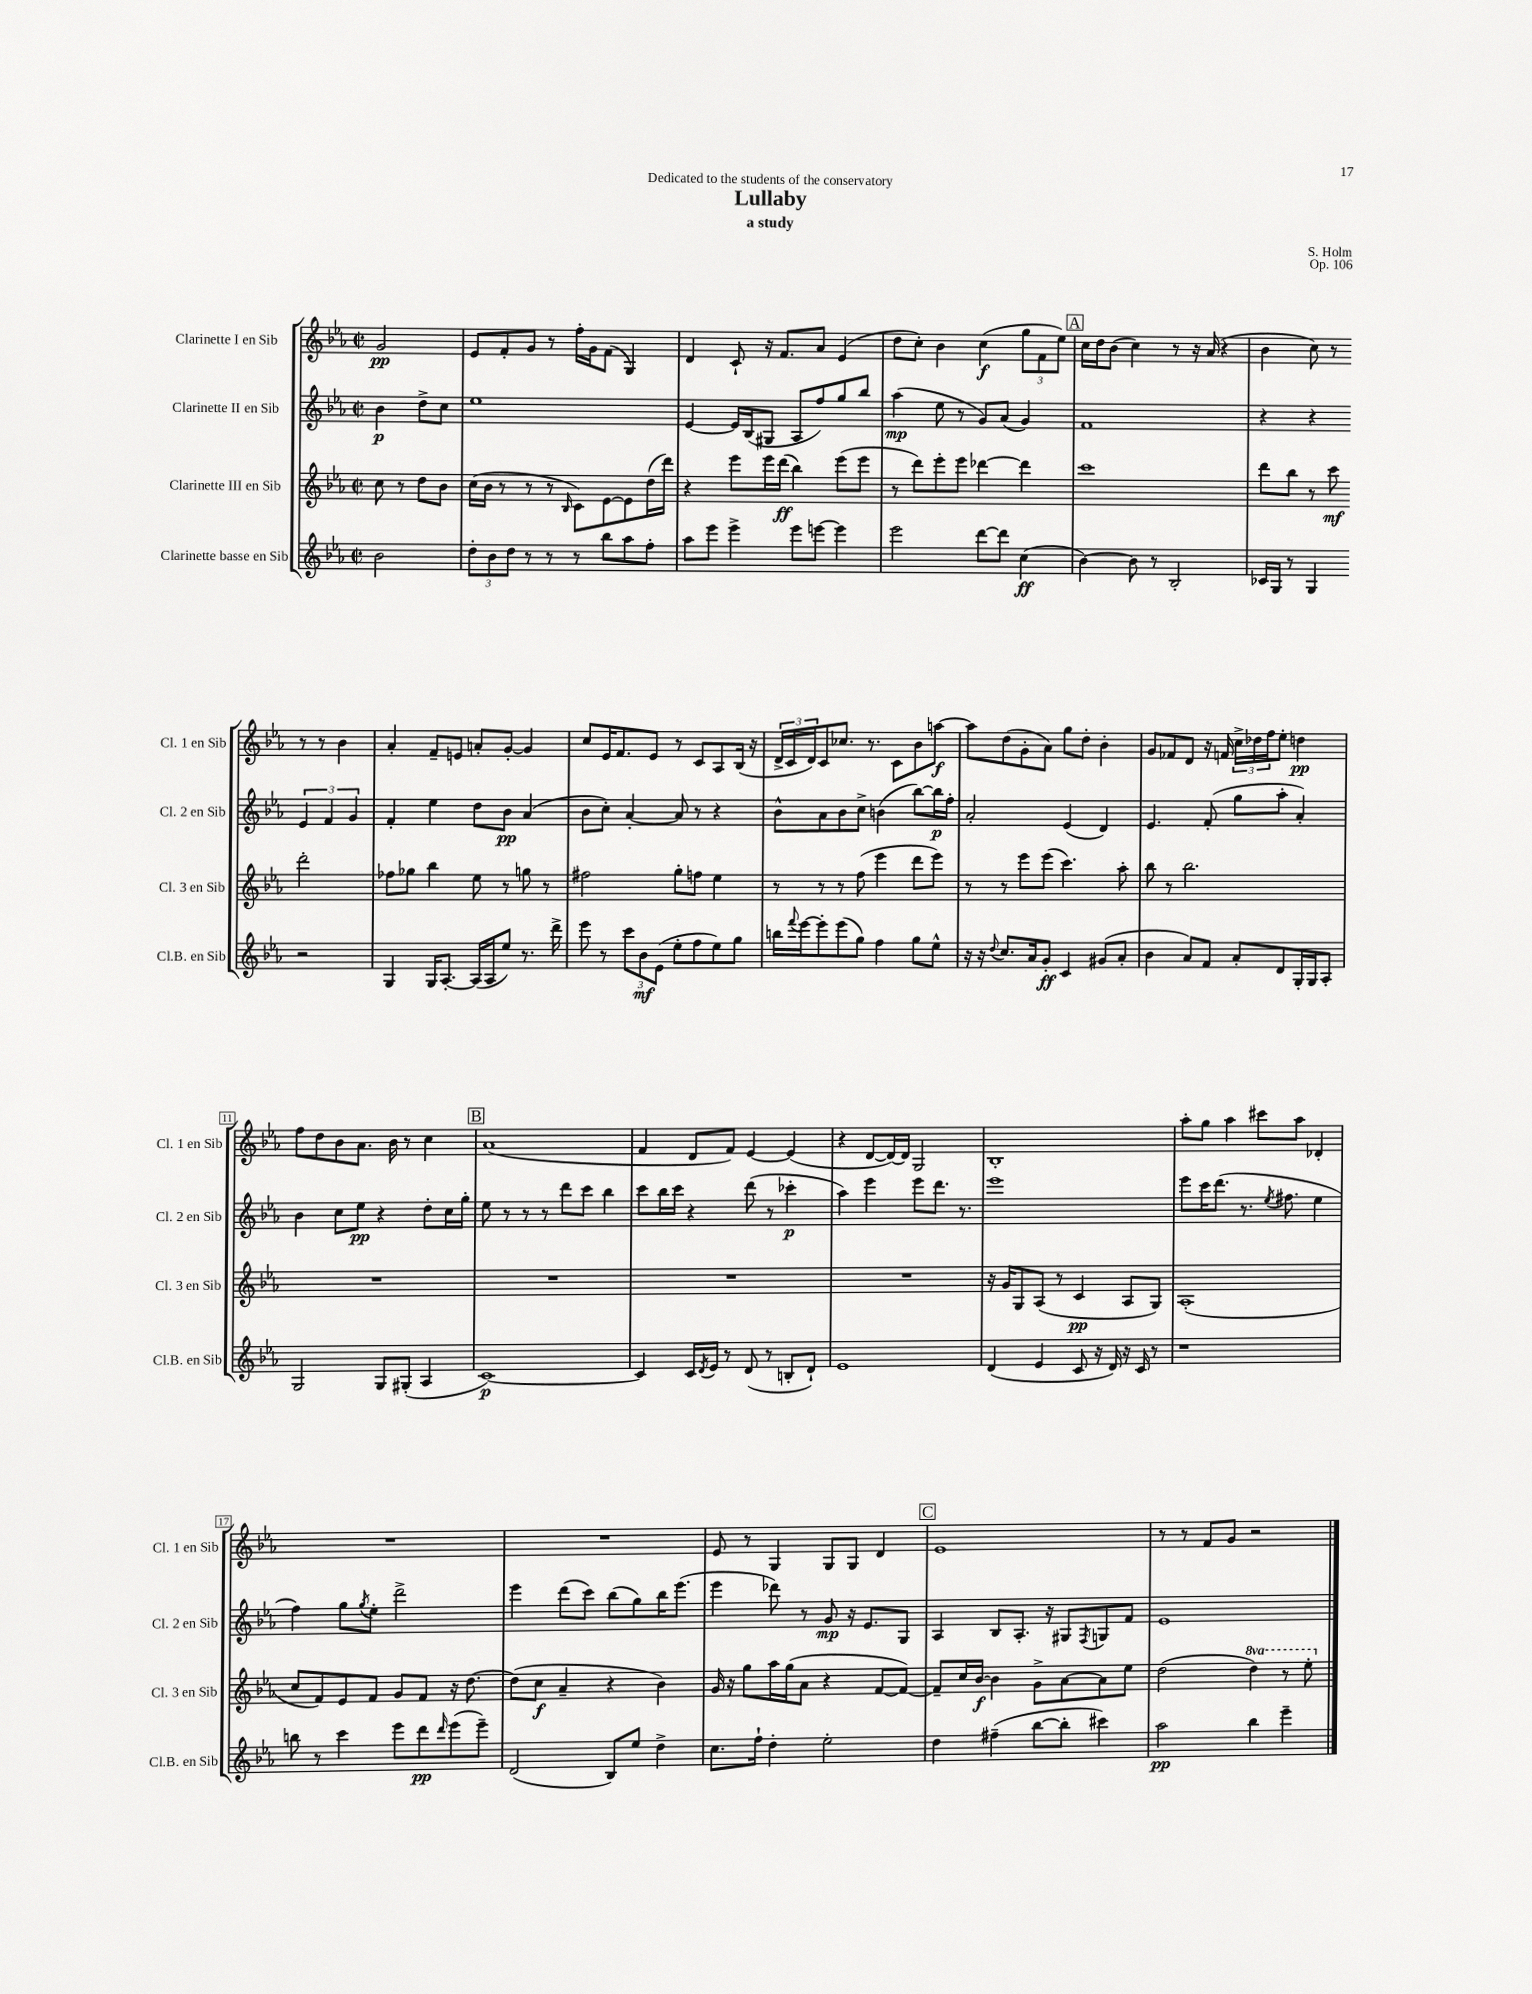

**kern	**dynam	**kern	**dynam	**kern	**dynam	**kern	**dynam
*part4	*part4	*part3	*part3	*part2	*part2	*part1	*part1
*staff4	*staff4	*staff3	*staff3	*staff2	*staff2	*staff1	*staff1
*I"Clarinette basse en Sib	*	*I"Clarinette III en Sib	*	*I"Clarinette II en Sib	*	*I"Clarinette I en Sib	*
*I'Cl.B. en Sib	*	*I'Cl. 3 en Sib	*	*I'Cl. 2 en Sib	*	*I'Cl. 1 en Sib	*
*clefG2	*	*clefG2	*	*clefG2	*	*clefG2	*
*k[b-e-a-]	*	*k[b-e-a-]	*	*k[b-e-a-]	*	*k[b-e-a-]	*
*M2/2	*	*M2/2	*	*M2/2	*	*M2/2	*
*met(c|)	*	*met(c|)	*	*met(c|)	*	*met(c|)	*
=	=	=	=	=	=	=	=
2b-\	.	8cc\	.	4b-\	p	2g/	pp
.	.	8r	.	.	.	.	.
.	.	8dd\L	.	8dd^\L	.	.	.
.	.	8b-\J	.	8cc\J	.	.	.
=1	=1	=1	=1	=1	=1	=1	=1
12dd'\L	.	(16cc\LL	.	1ee-	.	8e-/L	.
.	.	16b-\JJ	.	.	.	.	.
12b-\	.	.	.	.	.	.	.
.	.	8r	.	.	.	8f'/	.
12dd\J	.	.	.	.	.	.	.
8r	.	8r	.	.	.	8g/J	.
8r	.	8r	.	.	.	8r	.
.	.	16qqB-/	.	.	.	.	.
8r	.	8c\L)	.	.	.	16ff'\LL	.
.	.	.	.	.	.	16g\J	.
8bb-\L	.	[8e-\	.	.	.	(8f\J	.
8aa-\	.	8e-\]	.	.	.	4G/)	.
8ff'\J	.	(16dd\L	.	.	.	.	.
.	.	16ddd\JJ)	.	.	.	.	.
=2	=2	=2	=2	=2	=2	=2	=2
8aa-\L	.	4r	.	[4e-/	.	4d/	.
8eee-\J	.	.	.	.	.	.	.
4eee-^\	.	8eee-\L	.	16e-/LL]	.	8c`/	.
.	.	.	.	(16B-/J	.	.	.
.	.	16eee-\L	.	8G#X/J	.	16r	.
.	.	(16ddd\JJ	ff	.	.	8.f/L	.
8eee-\L	.	4bb-\)	.	8A-/L	.	.	.
[8eeen\J	.	.	.	8ff/)	.	8a-/J	.
4eee\]	.	(8eee-\L	.	8gg/	.	(4e-/	.
.	.	8eee-\J	.	8bb-/J	.	.	.
=3	=3	=3	=3	=3	=3	=3	=3
2eee-\	.	8r	.	(4aa-\	mp	8dd\L	.
.	.	8ddd\L)	.	.	.	8cc'\J)	.
.	.	8eee-'\	.	8ee-\	.	4b-\	.
.	.	8eee-\J	.	8r	.	.	.
[8ddd\L	.	[4ddd-X\	.	8g/L)	.	(4cc\	f
8ddd\J]	.	.	.	(8a-/J	.	.	.
(4cc\	ff	4ddd-\]	.	4g/)	.	12gg\L	.
.	.	.	.	.	.	12f\	.
.	.	.	.	.	.	12ee-\J)	.
!!LO:REH:place=s1:t=A
=4	=4	=4	=4	=4	=4	=4	=4
[4b-\)	.	1ccc	.	1f	.	16cc\LL	.
.	.	.	.	.	.	16dd\J	.
.	.	.	.	.	.	(8b-\J	.
8b-\]	.	.	.	.	.	4cc\)	.
8r	.	.	.	.	.	.	.
2B-'/	.	.	.	.	.	8r	.
.	.	.	.	.	.	16r	.
.	.	.	.	.	.	(16a-/	.
.	.	.	.	.	.	4r	.
=5	=5	=5	=5	=5	=5	=5	=5
16c-X/LL	.	8ddd\L	.	4r	.	4b-\	.
16G/JJ	.	.	.	.	.	.	.
8r	.	8bb-\J	.	.	.	.	.
4G/	.	8r	.	4r	.	8cc\)	.
.	.	8ccc\	mf	.	.	8r	.
2r	.	2ddd'\	.	6e-/	.	8r	.
.	.	.	.	.	.	8r	.
.	.	.	.	6f/	.	.	.
.	.	.	.	.	.	4b-\	.
.	.	.	.	6g/	.	.	.
!!LO:LB:g=z
=6	=6	=6	=6	=6	=6	=6	=6
4G/	.	8ff-X\L	.	4f'/	.	4a-'/	.
.	.	8gg-X\J	.	.	.	.	.
16G/KL	.	4bb-\	.	4ee-\	.	8f~/L	.
[8.A-'/J	.	.	.	.	.	.	.
.	.	.	.	.	.	8en/J	.
(16A-/LL]	.	8ee-\	.	8dd\L	.	8an'/L	.
16A-/J	.	.	.	.	.	.	.
8ee-/J)	.	8r	.	8b-\J	pp	[8g'/J	.
8.r	.	8ggn\	.	(4a-/	.	4g/]	.
.	.	8r	.	.	.	.	.
16ddd^\	.	.	.	.	.	.	.
=7	=7	=7	=7	=7	=7	=7	=7
8eee-\	.	2ff#X\	.	8b-\L	.	8cc/L	.
8r	.	.	.	8cc'\J)	.	16e-/K	.
.	.	.	.	.	.	8.f/	.
12ccc\L	.	.	.	[4a-'/	.	.	.
12b-\	mf	.	.	.	.	.	.
.	.	.	.	.	.	8e-/J	.
(12e-\J	.	.	.	.	.	.	.
8ee-'\L	.	8gg'\L	.	8a-/]	.	8r	.
8ff\	.	8ffn\J	.	8r	.	8c/L	.
8ee-\)	.	4ee-\	.	4r	.	8A-/	.
8gg\J	.	.	.	.	.	(16B-/Jk	.
.	.	.	.	.	.	16r	.
=8	=8	=8	=8	=8	=8	=8	=8
16bbn\LL	.	8r	.	8b-^^\L	.	24d^/LL	.
.	.	.	.	.	.	24c/	.
8qqfff/	.	.	.	.	.	.	.
[16eee-\J	.	.	.	.	.	.	.
.	.	.	.	.	.	24d/J)	.
8eee-'\]	.	8r	.	8a-\	.	8c/	.
(8eee-\	.	8r	.	8b-\	.	8.cc-X/J	.
8gg\J)	.	(8ff\	.	8cc^\J	.	.	.
.	.	.	.	.	.	8.r	.
4ff\	.	4eee-\	.	(4bn\	.	.	.
.	.	.	.	.	.	8c\L	.
8gg\L	.	8ddd\L	.	[8bb-\L)	.	8b-\	.
8ee-^^\J	.	8eee-\J)	.	16bb-\L]	p	[8aan\J	f
.	.	.	.	16ff'\JJ	.	.	.
=9	=9	=9	=9	=9	=9	=9	=9
16r	.	8r	.	2a-'/	.	8aa\L]	.
16r	.	.	.	.	.	.	.
8qqdd/	.	.	.	.	.	.	.
8.cc/L	.	8r	.	.	.	(8dd\	.
.	.	8eee-\L	.	.	.	8g'\	.
16a-/k	.	.	.	.	.	.	.
8g'/J	ff	(8eee-\J	.	.	.	8a-\J)	.
4c/	.	4.ccc\)	.	(4e-/	.	8gg\L	.
.	.	.	.	.	.	8dd'\J	.
(8g#X/L	.	.	.	4d/)	.	4b-'\	.
8a-'/J	.	8aa-'\	.	.	.	.	.
=10	=10	=10	=10	=10	=10	=10	=10
4b-\	.	8bb-\	.	4.e-/	.	8g/L	.
.	.	8r	.	.	.	8f-X/	.
8a-/L)	.	2.bb-\	.	.	.	8d/J	.
8f/J	.	.	.	(8f'/	.	16r	.
.	.	.	.	.	.	16fn/	.
8a-'/L	.	.	.	8gg\L	.	24cc^\LL	.
.	.	.	.	.	.	24dd-X\	.
.	.	.	.	.	.	24ff\J	.
8d/	.	.	.	8aa-'\J	.	8ee-'\J	.
16G'/L	.	.	.	4a-'/)	.	4ddn\	pp
16G/J	.	.	.	.	.	.	.
8A-'/J	.	.	.	.	.	.	.
!!LO:LB:g=z
=11	=11	=11	=11	=11	=11	=11	=11
2G/	.	1r	.	4b-\	.	8ff\L	.
.	.	.	.	.	.	8dd\	.
.	.	.	.	8cc\L	.	8b-\	.
.	.	.	.	8ee-\J	pp	8.a-\J	.
8G/L	.	.	.	4r	.	.	.
.	.	.	.	.	.	16b-\	.
(8G#X'/J	.	.	.	.	.	8r	.
4A-/	.	.	.	8dd'\L	.	4cc\	.
.	.	.	.	16cc\L	.	.	.
.	.	.	.	16gg'\JJ	.	.	.
!!LO:REH:place=s1:t=B
=12	=12	=12	=12	=12	=12	=12	=12
[1c)	p	1r	.	8ee-\	.	(1a-	.
.	.	.	.	8r	.	.	.
.	.	.	.	8r	.	.	.
.	.	.	.	8r	.	.	.
.	.	.	.	8ddd\L	.	.	.
.	.	.	.	8ccc\J	.	.	.
.	.	.	.	4bb-\	.	.	.
=13	=13	=13	=13	=13	=13	=13	=13
4c/]	.	1r	.	8ccc\L	.	4f/	.
.	.	.	.	16bb-\L	.	.	.
.	.	.	.	16ccc\JJ	.	.	.
16c/LL	.	.	.	4r	.	8d/L	.
8qd/	.	.	.	.	.	.	.
16e-/JJ	.	.	.	.	.	.	.
8r	.	.	.	.	.	8f/J)	.
(8d/	.	.	.	(8ddd\	.	[4e-/	.
8r	.	.	.	8r	.	.	.
8Bn'/L	.	.	.	4ccc-X'\	p	(4e-/]	.
8d`/J)	.	.	.	.	.	.	.
=14	=14	=14	=14	=14	=14	=14	=14
1e-	.	1r	.	4aa-\)	.	4r	.
.	.	.	.	4eee-\	.	[8d/L	.
.	.	.	.	.	.	16d/L_)	.
.	.	.	.	.	.	16d/JJ]	.
.	.	.	.	8eee-\L	.	2G/	.
.	.	.	.	8.ddd\J	.	.	.
.	.	.	.	8.r	.	.	.
=15	=15	=15	=15	=15	=15	=15	=15
(4d/	.	16r	.	1eee-	.	1B-'	.
.	.	16g/KL	.	.	.	.	.
.	.	8G/	.	.	.	.	.
4e-/	.	(8A-/J	.	.	.	.	.
.	.	8r	.	.	.	.	.
8c/	.	4c/	pp	.	.	.	.
16r	.	.	.	.	.	.	.
16d/)	.	.	.	.	.	.	.
16r	.	8A-/L	.	.	.	.	.
16c/	.	.	.	.	.	.	.
8r	.	8G/J)	.	.	.	.	.
=16	=16	=16	=16	=16	=16	=16	=16
1r	.	(1A-'	.	8eee-\L	.	8aa-'\L	.
.	.	.	.	16ccc\K	.	8gg\J	.
.	.	.	.	(8.ddd\J	.	.	.
.	.	.	.	.	.	4aa-\	.
.	.	.	.	8.r	.	.	.
.	.	.	.	.	.	8ccc#X\L	.
.	.	.	.	8qee-/	.	.	.
.	.	.	.	8.ff#X\	.	.	.
.	.	.	.	.	.	8aa-\J	.
.	.	.	.	4ee-\	.	4d-X'/	.
!!LO:LB:g=z
=17	=17	=17	=17	=17	=17	=17	=17
8bbn\	.	8cc/L	.	4ff\)	.	1r	.
8r	.	8f/)	.	.	.	.	.
4ccc\	.	8e-/	.	8gg\L	.	.	.
.	.	.	.	8qgg/	.	.	.
.	.	8f/J	.	8ee-'\J	.	.	.
8eee-\L	.	8g/L	.	2ddd^\	.	.	.
8ddd\	pp	8f/J	.	.	.	.	.
16qqddd/	.	.	.	.	.	.	.
(8eee-\	.	16r	.	.	.	.	.
.	.	[8.dd\	.	.	.	.	.
8eee-~\J)	.	.	.	.	.	.	.
=18	=18	=18	=18	=18	=18	=18	=18
(2d/	.	(8dd\L]	.	4eee-\	.	1r	.
.	.	8cc\J	f	.	.	.	.
.	.	4a-~/	.	(8ddd\L	.	.	.
.	.	.	.	8ccc\J)	.	.	.
8B-/L)	.	4r	.	(8bb-\L	.	.	.
8ee-/J	.	.	.	8gg\)	.	.	.
4dd^\	.	4b-\)	.	16bb-\K	.	.	.
.	.	.	.	(8.eee-\J	.	.	.
=19	=19	=19	=19	=19	=19	=19	=19
8.cc\L	.	16g/	.	4eee-\	.	8e-/	.
.	.	16r	.	.	.	.	.
.	.	8gg\L	.	.	.	8r	.
16ff`\Jk	.	.	.	.	.	.	.
4dd'\	.	16aa-\L	.	8ddd-X\)	.	4G/	.
.	.	(16gg\J	.	.	.	.	.
.	.	8a-\J	.	8r	.	.	.
2ee-'\	.	4r	.	8g/	mp	8G/L	.
.	.	.	.	16r	.	8G/J	.
.	.	.	.	8.e-/L	.	.	.
.	.	[8f/L	.	.	.	4d/	.
.	.	8f/J_)	.	8G/J	.	.	.
!!LO:REH:place=s1:t=C
=20	=20	=20	=20	=20	=20	=20	=20
4dd\	.	8f~/L]	.	4A-/	.	1e-	.
.	.	16cc/L	.	.	.	.	.
.	.	[16b-/JJ	f	.	.	.	.
(4ff#X~\	.	4b-\]	.	8B-/L	.	.	.
.	.	.	.	8.A-'/J	.	.	.
[8bb-\L	.	8g^\L	.	.	.	.	.
.	.	.	.	16r	.	.	.
8bb-'\J]	.	[8a-\	.	8G#X/L	.	.	.
.	.	.	.	8qF/	.	.	.
4ccc#X\)	.	8a-\]	.	8Gn/	.	.	.
.	.	8ee-\J	.	8f/J	.	.	.
=21	=21	=21	=21	=21	=21	=21	=21
2aa-\	pp	(2dd\	.	1e-	.	8r	.
.	.	.	.	.	.	8r	.
.	.	.	.	.	.	8f/L	.
.	.	.	.	.	.	8g/J	.
*	*	*8va	*	*	*	*	*
4bb-\	.	4ddd\)	.	.	.	2r	.
4eee-~\	.	8r	.	.	.	.	.
.	.	8eee-'\	.	.	.	.	.
*	*	*X8va	*	*	*	*	*
==	==	==	==	==	==	==	==
*-	*-	*-	*-	*-	*-	*-	*-
